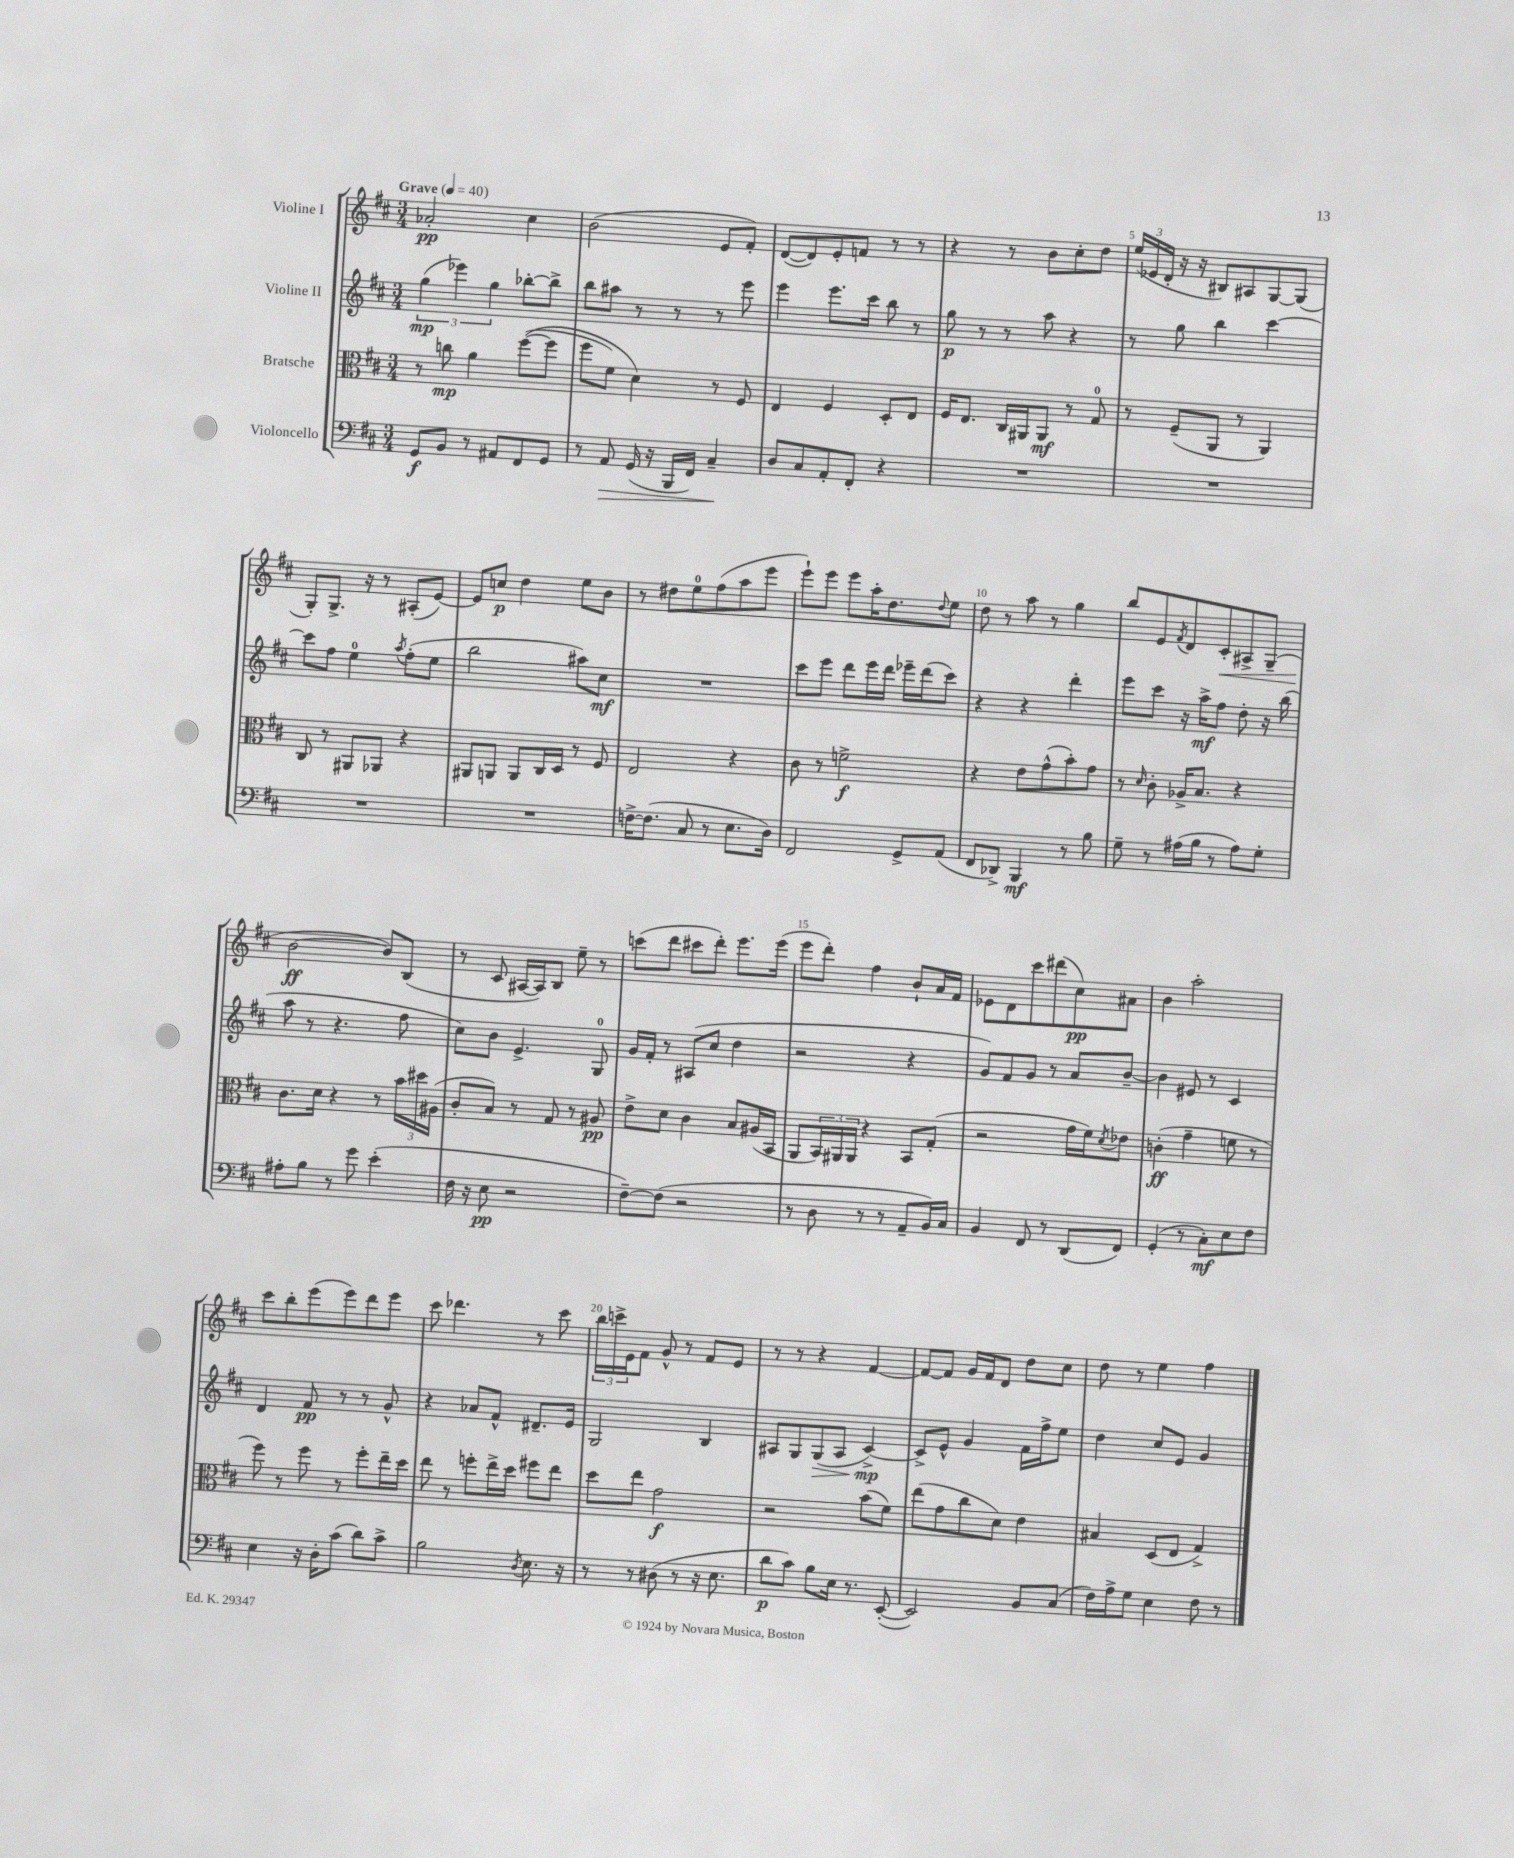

**kern	**kern	**kern	**kern
*staff4	*staff3	*staff2	*staff1
*clefF4	*clefC3	*clefG2	*clefG2
*k[f#c#]	*k[f#c#]	*k[f#c#]	*k[f#c#]
*M3/4	*M3/4	*M3/4	*M3/4
*MM40	*MM40	*MM40	*MM40
8GG/L	8r	(6gg\	2a-'/
8BB/J	8cc\	.	.
.	.	6eee-\)	.
8r	4a\	.	.
.	.	6gg\	.
8AA#/L	.	.	.
8FF#/	&(([8ff#\L	[8bb-'\L	4cc#\
8GG/J	8ff#\]J	8bb-^\]J	.
=	=	=	=
8r	8ff#\L	8bb\L	(2b\
8AA/	8f#\J)	8aa#\J	.
(16GG/	4d\&)	8r	.
16r	.	.	.
16BBB/LL	.	8r	.
16FF#/JJ)	.	.	.
4C#~/	8r	8r	8e/L
.	8F#/	8eee\	8f#'/J)
=	=	=	=
8D/L	4E/	4eee\	([8d/L
8C#/	.	.	8d/])
8AA'/	4F#/	8.eee\L	8e'/
8FF#'/J	.	.	8f/J
.	.	16ccc#\Jk	.
4r	8D'/L	8bb\	8r
.	8E/J	8r	8r
=	=	=	=
2.r	16F#/LK	8gg\	4r
.	8.E/J	.	.
.	.	8r	.
.	16C#/LL	8r	8r
.	16AA#/J	.	.
.	8AA#/J	8aa\	8b\L
.	8r	4r	8cc#'\
.	8G/	.	8dd\J
=	=	=	=
2.r	8r	8r	(24ee/LL
.	.	.	24e-/
.	.	.	24d'/JJ
.	(8F#~/L	8gg\	16r
.	.	.	16r
.	8AA/J	4bb\	8B#/L)
.	8r	.	8A#/
.	4AA/)	[4ccc#\	[8G/
.	.	.	(8G/]J
=	=	=	=
2.r	8C#/	8ccc#\]L	8G'/L)
.	8r	8ff#\J	8.G^/J
.	8AA#/L	4ee\	.
.	.	.	16r
.	8AA-/J	.	8r
.	.	8qaa/	.
.	4r	(8ff#'\L	(8A#'/L
.	.	8ee\J	[8e/J)
=	=	=	=
2.r	8AA#/L	2bb\	8e/]L
.	8AA/J	.	8cc/J
.	8AA/L	.	4dd\
.	16C#/L	.	.
.	16D/JJ	.	.
.	8r	8aa#\L)	8ee\L
.	8F#/	8cc#\J	8b\J
=	=	=	=
[16F^\LK	2E/	2.r	8r
(8.F\]J	.	.	.
.	.	.	8dd#\L
8C#/	.	.	8ee\
8r	.	.	(8ff#\
8.E\L	4r	.	8aa\
.	.	.	8eee\J
16D\Jk)	.	.	.
=	=	=	=
2FF#/	8c#\	8ccc#\L	8eee`\L)
.	8r	8eee\J	8eee\J
.	2f^\	8ddd\L	8eee\L
.	.	16eee\L	16aa'\K
.	.	16ddd\JJ	8.dd\
8GG^/L	.	16eee-~\LL	.
.	.	(16ddd\J	.
.	.	.	8qqdd/
(8AA/J	.	8ccc#\J)	8ee\J
=	=	=	=
8FF#/L	4r	4r	8dd\
8DD-^/J)	.	.	8r
4BBB/	8e\L	4r	8aa\
.	(8g^^\	.	8r
8r	8b'\)	4ddd'\	4gg\
8B\	8g\J	.	.
=	=	=	=
8G~\	8r	8eee\L	8bb/L
.	16qqd/	.	.
8r	8c#'\	8ccc#\J	8e/
.	.	.	8qf#/
(16A#\LL	16A-^/LK	16r	8d/
16B\JJ	8.B/J	16aa^\LK	.
8r	.	8ff#\J	8c#'/
8A#\L)	4r	8dd'\	8A#^/
8G'\J	.	16r	(8G~/J
.	.	(16bb\	.
=	=	=	=
8A#'\L	8.c#\L	8aa\	[2b\
8B\J	.	8r	.
.	16d\Jk	.	.
8r	4r	4.r	.
8g\	.	.	.
(4e'\	8r	.	8b/]L)
.	24b\LL	8ff#\	(8B/J
.	24dd#\	.	.
.	(24A#\JJ	.	.
=	=	=	=
16F#\	8c#'/L	8cc#\L)	8r
16r	.	.	.
8E\	8B/J)	8b\J	8c#/
2r	8r	4.e^/	[16A#/LL
.	.	.	16A#/]J)
.	8G/	.	8B/J
.	8r	.	8ee~\
.	8A#/	8G/	8r
=	=	=	=
[8F#~\L)	8e^\L	16g/LL	(8ccc\L
.	.	16f#'/JJ	.
(8F#\]J	8d\J	8r	8ddd\J
2r	4c#\	(8A#/L	8ccc#\L
.	.	8cc#/J	8ddd'\J)
.	8B/L	4dd\	8.eee\L
.	(16A#/L	.	.
.	16BB/JJ	.	(16eee\Jk
=	=	=	=
8r	8AA/L	2r	8eee\L
8D\	24BB/L)	.	8ddd'\J)
.	24AA#/	.	.
.	24AA#/JJ	.	.
8r	4r	.	4ff#\
8r	.	.	.
8AA~/L	8BB/L	4r	8b`/L
16BB/L)	(8G'/J	.	16a/L
16C#/JJ	.	.	16f#/JJ
=	=	=	=
4BB/	2r	8g/L)	8e-\L
.	.	8f#/	8d\
8FF#/	.	8g/J	8ccc#\
8r	.	8r	(8ddd#\
(8DD/L	16g\LL	8a/L	8cc#\)
.	16f#\J)	.	.
.	8qd/	.	.
8FF#/J)	8e-\J	[8b~/J	8a#\J
=	=	=	=
(4GG'/	(4c'\	4b\]	4b\
8r	4g~\	8e#/	2aa'\
8C#'\L)	.	8r	.
8E\	8f\	4c#/	.
8F#\J	8r	.	.
=	=	=	=
4E\	8ff#\)	4d/	8ccc#\L
.	8r	.	8bb'\
16r	8ff#\	8f#/	(8eee\
16D'\LK	.	.	.
(8c#\J	8r	8r	8eee\)
8d\L)	8ff#'\L	8r	8ddd\
8c#^\J	16ee~\L	8g^^/	8eee\J
.	16dd\JJ	.	.
=	=	=	=
2B\	8ee\	4r	8ccc#\
.	8r	.	4.ddd-\
.	8ff'\L	8a-/L	.
.	16ee^\L	8f#^^/J	.
.	16dd\JJ	.	.
8qD/	.	.	.
8.E\	8ff#\L	8.d#~/L	8r
.	8ee\J	.	8ccc#\
16r	.	16e/Jk	.
=	=	=	=
8r	8dd\L	2G/	24bb\LL
.	.	.	24ccc^\
.	.	.	24e\J
8r	8ee\J	.	8f#\J
(8D#\	2g\	.	8g^^/
8r	.	.	8r
16r	.	4B/	8f#/L
8.E\	.	.	.
.	.	.	8e/J
=	=	=	=
8d\L	2r	8A#/L	8r
8c#\J)	.	8G/	8r
8B\L	.	(8G/	4r
16E\Jk	.	8A#/J	.
8.r	.	.	.
.	(8b\L	[4c#^/)	[4f#/
([8EE'/	8f#\J)	.	.
=	=	=	=
2EE/])	(8ee\L	8c#^/]L	8f#/_L
.	8g\	8e^^/J	8f#/]J
.	8cc#\	4g/	16g/LL
.	.	.	16f#/J
.	8d\J)	.	8d/J
8BB/L	4e\	16f#\LL	8dd\L
.	.	16ff#^\J	.
(8C#/J	.	8ee\J	8cc#\J
=	=	=	=
16F#\LL)	4B#/	4dd\	8dd\
16A^\J	.	.	.
8G\J	.	.	8r
4E\	(8D/L	8cc#/L	4ee\
.	8E/J	8e/J	.
8F#\	4G^/)	4g/	4ff#\
8r	.	.	.
==	==	==	==
*-	*-	*-	*-
